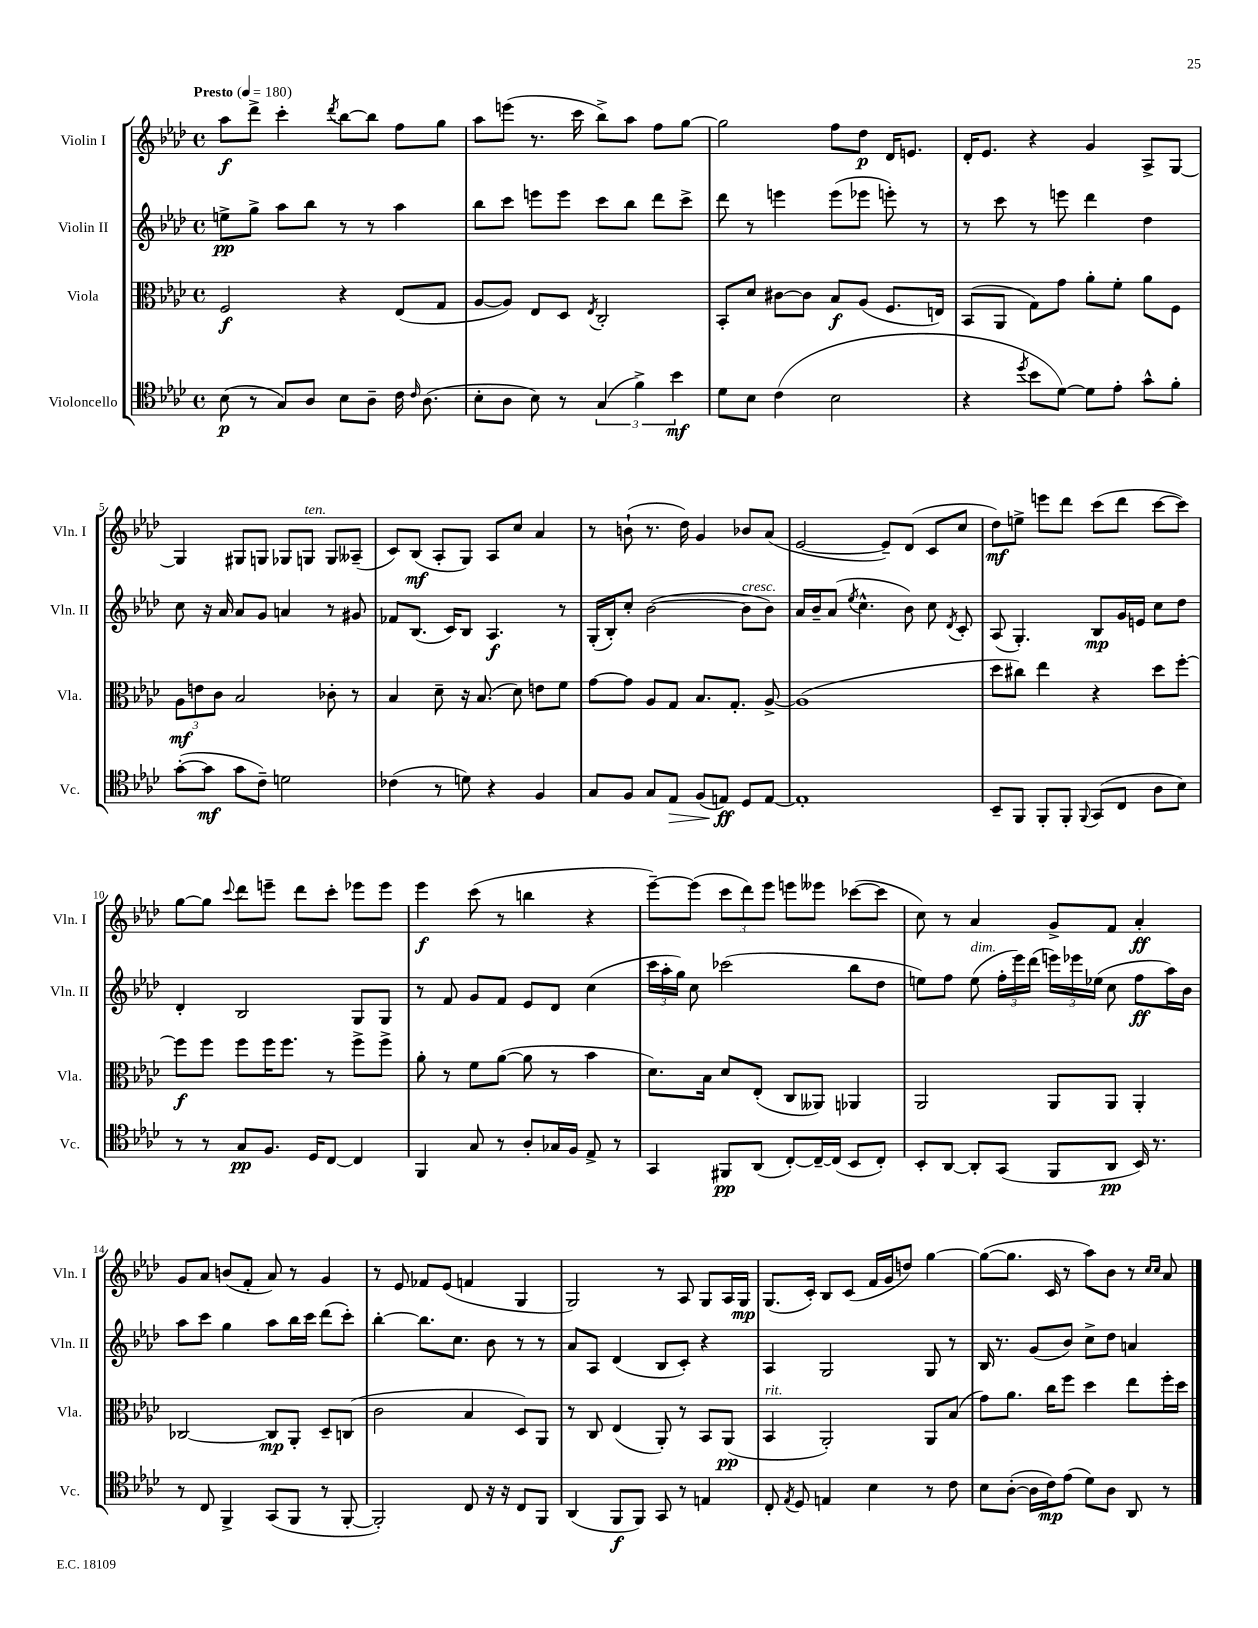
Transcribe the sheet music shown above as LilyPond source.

<<
\new StaffGroup <<
\new Staff = "s0" \with { instrumentName = "Violin I" shortInstrumentName = "Vln. I" } {
    \clef treble \key aes \major \defaultTimeSignature \time 4/4 \tempo "Presto" 4 = 180
    \autoBeamOff aes''8[\f des'''8]-> c'''4-. \acciaccatura { des'''8 } bes''8[~ bes''8] f''8[ g''8] |
    aes''8[ e'''8]( r8. c'''16 bes''8[->) aes''8] f''8[ g''8]~ |
    g''2 f''8[ des''8]\p des'16[ e'8.] |
    des'16[-. ees'8.] r4 g'4 aes8[-> g8]~ |
    g4 gis8[ g8] ges8[ g8]^\markup { \italic "ten." } g8[ aeses8]--( |
    c'8[) bes8]\mf( aes8[-. g8]) aes8[ c''8] aes'4 |
    r8 b'8-!( r8. des''16) g'4 bes'8[ aes'8]( |
    ees'2~ ees'8[--) des'8]( c'8[ c''8] |
    des''8[\mf) e''8]-> e'''8[ des'''8] c'''8[( des'''8] c'''8[~ c'''8]) |
    g''8[~ g''8] \appoggiatura { c'''8 } des'''8[ e'''8]-- des'''8[ c'''8]-. ees'''8[ ees'''8] |
    ees'''4\f c'''8( r8 b''4 r4 |
    ees'''8[~--) ees'''8]( \tuplet 3/2 { c'''8[ des'''8) ees'''8] } e'''8[ eeses'''8] ces'''8[~( ces'''8] |
    c''8) r8 aes'4 g'8[-> f'8] aes'4-.\ff |
    g'8[ aes'8] b'8[( f'8]-. aes'8) r8 g'4 |
    r8 ees'8 fes'8[ ees'8]( f'4 g4 |
    g2) r8 aes8 g8[ aes16 g16]\mp |
    g8.[( c'16]-.) bes8[ c'8]( f'16[ g'16 d''8]) g''4~ |
    g''8[~( g''8.] c'16 r8 aes''8[) bes'8] r8 \grace { c''16[ c''16] } aes'8 \bar "|." |
}
\new Staff = "s1" \with { instrumentName = "Violin II" shortInstrumentName = "Vln. II" } {
    \clef treble \key aes \major \defaultTimeSignature \time 4/4
    \autoBeamOff e''8[->\pp g''8]-> aes''8[ bes''8] r8 r8 aes''4 |
    bes''8[ c'''8] e'''8[ e'''8] c'''8[ bes''8] des'''8[ c'''8]-> |
    des'''8 r8 e'''4 e'''8[( ees'''8] e'''8-.) r8 |
    r8 c'''8 r8 e'''8 des'''4 des''4 |
    c''8 r16 aes'16 aes'8[ g'8] a'4 r8 gis'8 |
    fes'8[ bes8.]( c'16[) bes8] aes4.\f r8 |
    g16[-.( bes16-.) c''8]-. bes'2~( bes'8[^\markup { \italic "cresc." } bes'8]) |
    aes'16[ bes'16-- aes'8]( \acciaccatura { ees''8 } c''4.-^ bes'8) c''8 \acciaccatura { des'8 } c'8-. |
    aes8( g4.-.) bes8[\mp g'16 e'16] c''8[ des''8] |
    des'4-. bes2 g8[ g8] |
    r8 f'8 g'8[ f'8] ees'8[ des'8] c''4( |
    \tuplet 3/2 { c'''16[ aes''16-. g''16]) } c''8 ces'''2( bes''8[ des''8] |
    e''8[) f''8] e''8^\markup { \italic "dim." }( \tuplet 3/2 { f''16[-. ees'''16) des'''16]( } \tuplet 3/2 { e'''16[) ees'''16 ees''16]( } c''8 f''8[\ff aes''16) bes'16] |
    aes''8[ c'''8] g''4 aes''8[ bes''16 c'''16] des'''8[( c'''8]-.) |
    bes''4~-. bes''8.[ c''8.] bes'8 r8 r8 |
    aes'8[ aes8] des'4( bes8[ c'8]-.) r4 |
    aes4 g2 g8 r8 |
    bes16 r8. g'8[( bes'8]) c''8[-> des''8] a'4 \bar "|." |
}
\new Staff = "s2" \with { instrumentName = "Viola" shortInstrumentName = "Vla." } {
    \clef alto \key aes \major \defaultTimeSignature \time 4/4
    \autoBeamOff f2\f r4 ees8[( g8] |
    aes8[~ aes8]) ees8[ des8] \acciaccatura { ees8 } c2-. |
    bes,8[-. des'8] cis'8[~ cis'8] bes8[\f aes8]( f8.[ e16]) |
    bes,8[( aes,8] g8[) g'8] aes'8[-. f'8]-. aes'8[ f8] |
    \tuplet 3/2 { aes8[\mf e'8 c'8] } bes2 ces'8-. r8 |
    bes4 des'8-- r16 bes8.( des'8) e'8[ f'8] |
    g'8[~ g'8] aes8[ g8] bes8.[ g8.]-. aes8~-> |
    aes1( |
    des''8[ cis''8]) ees''4 r4 des''8[ f''8]~-. |
    f''8[\f f''8] f''8[ f''16 f''8.] r8 f''8[-> f''8]-> |
    aes'8-. r8 f'8[ aes'8]~( aes'8 r8 bes'4 |
    des'8.[) bes16] des'8[ ees8]-.( c8[ aeses,8]) aes,4 |
    aes,2 aes,8[ aes,8] aes,4-. |
    ces2~ ces8[\mp aes,8]-. des8[-- c8]( |
    c'2 bes4 des8[) aes,8] |
    r8 c8 ees4( aes,8-.) r8 bes,8[ aes,8]\pp( |
    bes,4^\markup { \italic "rit." } aes,2-.) aes,8[ bes8]( |
    g'8[) aes'8.] c''16[ f''8] des''4 ees''8[ f''16-. des''16] \bar "|." |
}
\new Staff = "s3" \with { instrumentName = "Violoncello" shortInstrumentName = "Vc." } {
    \clef tenor \key aes \major \defaultTimeSignature \time 4/4
    \autoBeamOff bes8\p( r8 g8[) aes8] bes8[ aes8]-- c'16 \grace { c'16 } aes8.( |
    bes8[-. aes8] bes8) r8 \tuplet 3/2 { g4( f'4->) bes'4\mf } |
    des'8[ bes8] c'4( bes2 |
    r4 \acciaccatura { des''8 } bes'8[ des'8]~) des'8[ ees'8]-. g'8[-^ f'8]-. |
    g'8[~-.( g'8]\mf g'8[ c'8]--) d'2 |
    ces'4( r8 d'8) r4 f4 |
    g8[ f8] g8[ ees8]\> f8[( e8]\ff\!) des8[ e8]~ |
    e1-. |
    bes,8[-- f,8] f,8[-. f,8]-. \appoggiatura { f,8 } g,8[( c8] aes8[ bes8]) |
    r8 r8 g8[\pp f8.] des16[ c8]~ c4 |
    f,4 g8 r8 aes8[-. ges16 f16] ees8-> r8 |
    g,4 fis,8[\pp aes,8]( c8[~-.) c16~-- c16]( bes,8[ c8]-.) |
    bes,8[-. aes,8]~ aes,8[-. g,8]( f,8[ aes,8]\pp bes,16) r8. |
    r8 c8 f,4-> g,8[( f,8] r8 f,8~-. |
    f,2-.) c8 r16 r16 c8[ f,8] |
    aes,4( f,8[\f f,8]) g,8 r8 e4 |
    c8-. \acciaccatura { ees8 } des8 e4 bes4 r8 c'8 |
    bes8[ aes8]~-.( aes16[ c'16\mp) ees'8]( des'8[) aes8] aes,8 r8 \bar "|." |
}
>>
>>
